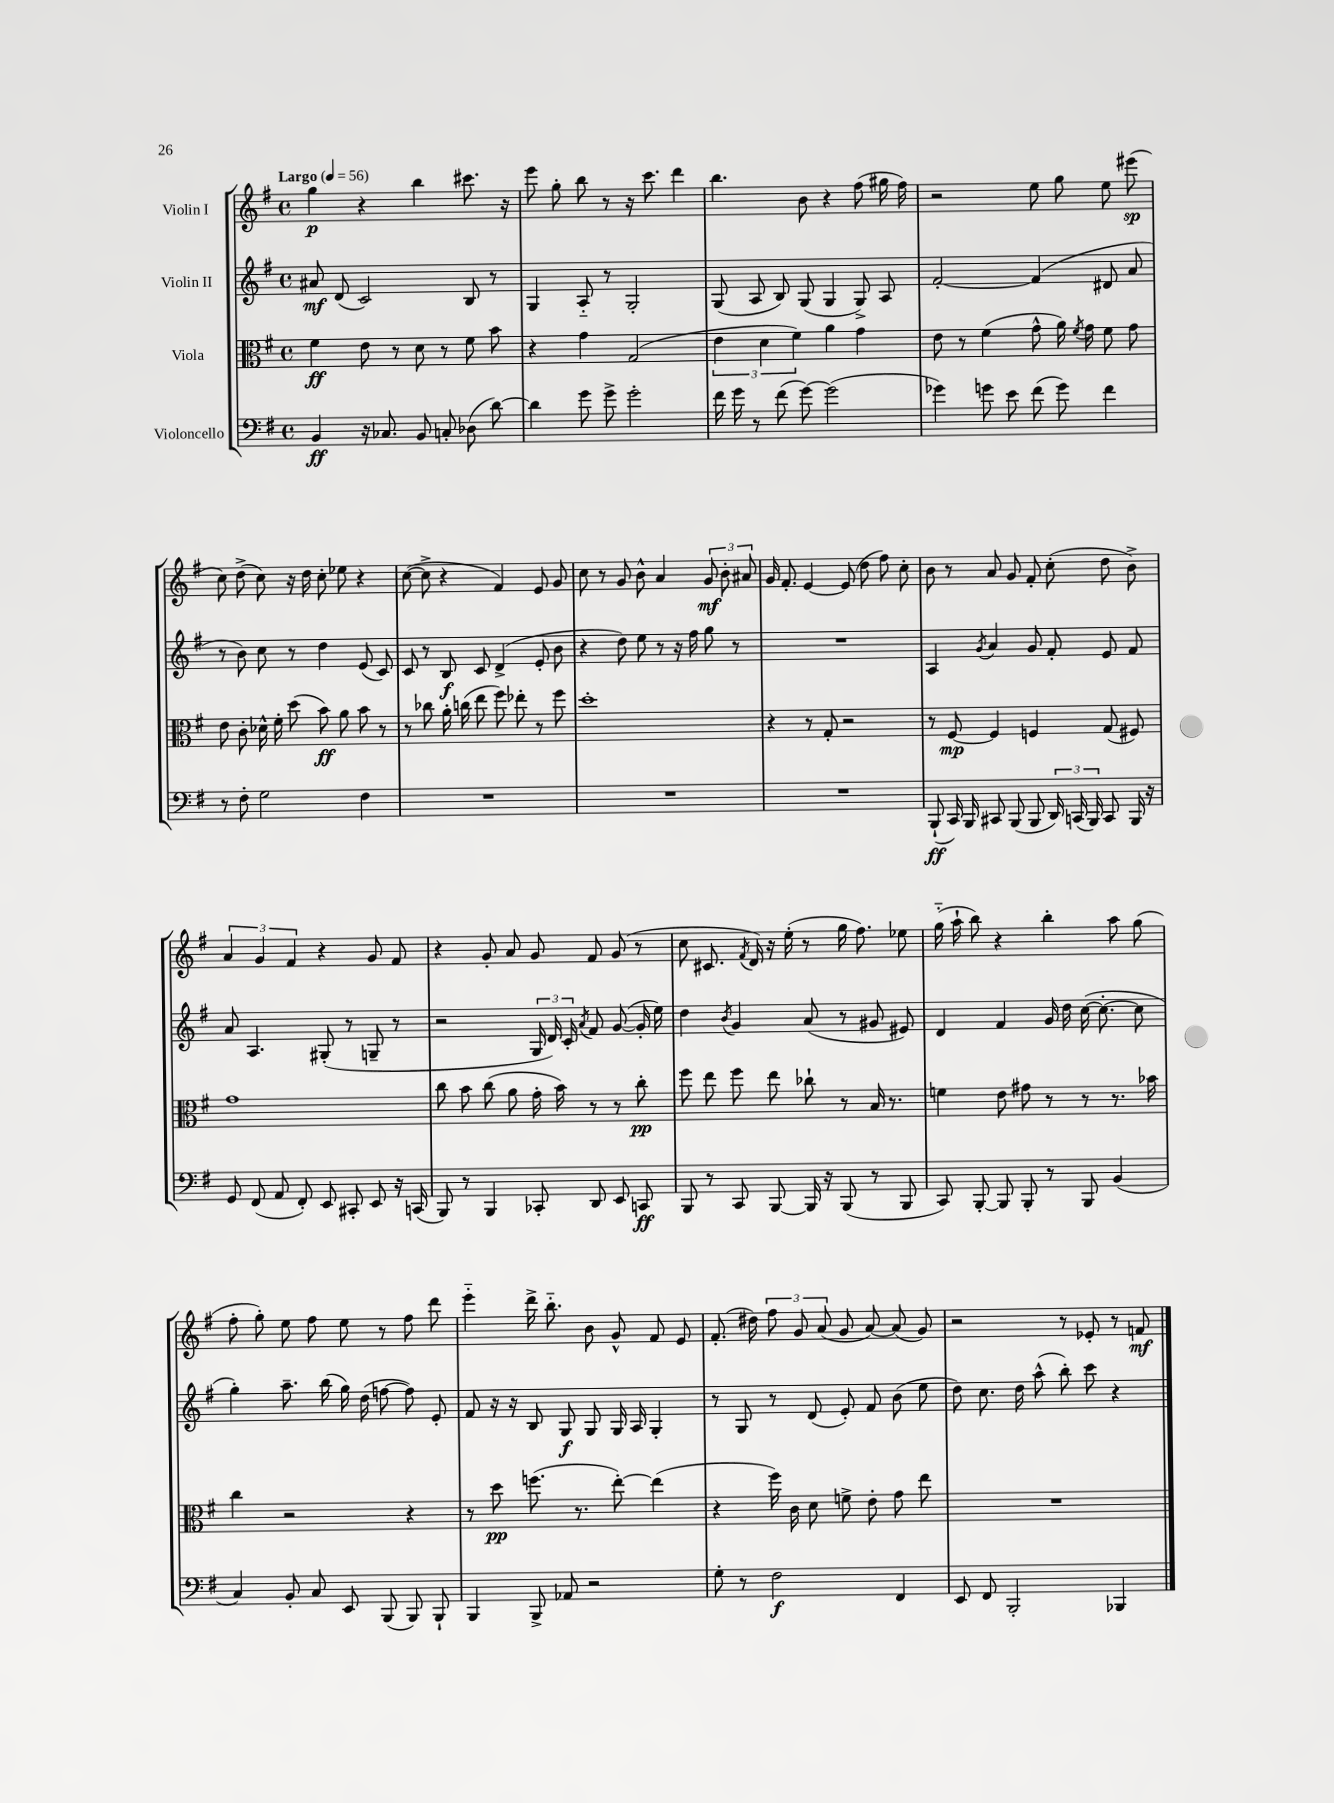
<<
\new StaffGroup <<
\new Staff = "s0" \with { instrumentName = "Violin I" } {
    \clef treble \key g \major \defaultTimeSignature \time 4/4 \tempo "Largo" 4 = 56
    \autoBeamOff g''4\p r4 b''4 cis'''8. r16 |
    e'''8 g''8-. b''8 r8 r16 c'''8. d'''4 |
    b''4. b'8 r4 fis''8( gis''16 fis''16) |
    r2 e''8 g''8 e''8 eis'''8\sp( |
    c''8) d''8->( c''8) r16 d''16 c''8-. ees''8 r4 |
    c''8~( c''8-> r4 fis'4) e'8 g'8 |
    c''8 r8 g'8 b'8-^ a'4 \tuplet 3/2 { g'8\mf b'8-. ais'8 } |
    g'16 fis'8.-. e'4~ e'8( d''8 fis''8) c''8-. |
    b'8 r8 a'8 g'8 fis'8-. c''8-.( d''8 b'8->) |
    \tuplet 3/2 { a'4 g'4 fis'4 } r4 g'8 fis'8 |
    r4 g'8-. a'8 g'8 fis'8 g'8( r8 |
    c''8 cis'8. \acciaccatura { fis'8 } d'16) r16 e''16-.( r8 g''16 fis''8.) ees''8 |
    g''16-_( a''16-! b''8) r4 b''4-. a''8 g''8( |
    fis''8-. g''8-.) e''8 fis''8 e''8 r8 fis''8 d'''8 |
    e'''4-_ d'''16-> b''8.-_ b'8 g'8-^ fis'8 e'8 |
    fis'8.-.( dis''16) \tuplet 3/2 { fis''8 g'8 a'8( } g'8 a'8~) a'8( g'8) |
    r2 r8 ees'8-. r8 f'8\mf \bar "|." |
}
\new Staff = "s1" \with { instrumentName = "Violin II" } {
    \clef treble \key g \major \defaultTimeSignature \time 4/4
    \autoBeamOff ais'8\mf d'8( c'2) b8 r8 |
    g4 a8-_ r8 g2-. |
    g8( a8 b8) g8( g4 g8->) a8 |
    fis'2~-. fis'4( dis'8 a'8 |
    r8 b'8) c''8 r8 d''4 e'8( c'8) |
    c'8 r8 b8\f c'8 d'4->( e'8-. b'8 |
    r4 d''8) e''8 r8 r16 fis''16 g''8 r8 |
    R1 |
    a4 \acciaccatura { g'8 } a'4 g'8 fis'8-. e'8 fis'8 |
    a'8 a4. gis8-.( r8 g8-- r8 |
    r2 \tuplet 3/2 { g16 d'16) c'16-. } \acciaccatura { a'8 } fis'8 g'8~( g'16-. e''16) |
    d''4 \acciaccatura { b'8 } g'4 a'8( r8 gis'8 eis'8) |
    d'4 fis'4 g'16 d''16 c''16~( c''8.~-. c''8 |
    g''4-.) a''8.-- b''16( g''16) d''16( f''8~ f''8) e'8-. |
    fis'8 r16 r16 b8 g8\f g8 g16 a16 g4-. |
    r8 g8 r8 d'8( e'8-.) fis'8 b'8( e''8 |
    d''8) c''8. d''16 a''8-^( b''8-.) c'''8 r4 \bar "|." |
}
\new Staff = "s2" \with { instrumentName = "Viola" } {
    \clef alto \key g \major \defaultTimeSignature \time 4/4
    \autoBeamOff fis'4\ff e'8 r8 d'8 r8 fis'8 b'8 |
    r4 g'4 g2( |
    \tuplet 3/2 { e'4 d'4 fis'4) } a'4 g'4 |
    e'8 r8 fis'4( g'8-^ a'16) \acciaccatura { fis'8 } g'16 fis'8 g'8 |
    e'8 c'8-. des'16-^ fis'16-. d''8( b'8\ff) a'8 b'8 r8 |
    r8 ces''8 a'16-. c''16( e''8 fis''8) ees''8-. r8 fis''8 |
    d''1-. |
    r4 r8 g8-. r2 |
    r8 fis8~\mp fis4 f4 g8( fis8) |
    g'1 |
    c''8 b'8 c''8( a'8 g'16-. b'16) r8 r8 c''8-.\pp |
    fis''8 e''8 fis''8 e''8 ces''8-! r8 b16 r8. |
    f'4 e'8 gis'8 r8 r8 r8. bes'16 |
    c''4 r2 r4 |
    r8 d''8\pp f''8.( r8. e''8~-.) e''4( |
    r4 fis''16) c'16 d'8 f'8-> e'8-. g'8 e''8 |
    R1 \bar "|." |
}
\new Staff = "s3" \with { instrumentName = "Violoncello" } {
    \clef bass \key g \major \defaultTimeSignature \time 4/4
    \autoBeamOff b,4\ff r16 ces8. b,8 c8-. des8( d'8~) |
    d'4 g'8 g'8-> g'2-. |
    fis'16 g'16 r8 fis'8( g'8~) g'2( |
    ges'4) g'8 e'8 fis'8( g'8) fis'4 |
    r8 fis8-. g2 fis4 |
    R1 |
    R1 |
    R1 |
    b,,8-!\ff( c,16) b,,16 cis,8 b,,8( b,,8 \tuplet 3/2 { d,16) c,16( b,,16) } c,8 b,,16 r16 |
    g,8 fis,8( a,8 fis,8-.) e,8 cis,8-. e,8 r16 c,16( |
    b,,8) r8 b,,4 ces,8-. d,8 e,8 c,8\ff |
    b,,8 r8 c,8 b,,8~ b,,16 r16 b,,8( r8 b,,8 |
    c,8) b,,8~-. b,,8 b,,8-. r8 b,,8 b,4( |
    c4) b,8-. c8 e,8 b,,8( b,,8) b,,8-! |
    b,,4 b,,8-> aes,8 r2 |
    g8-. r8 fis2\f fis,4 |
    e,8 fis,8 b,,2-. bes,,4 \bar "|." |
}
>>
>>
\layout { \context { \Score \remove "Bar_number_engraver" } }
